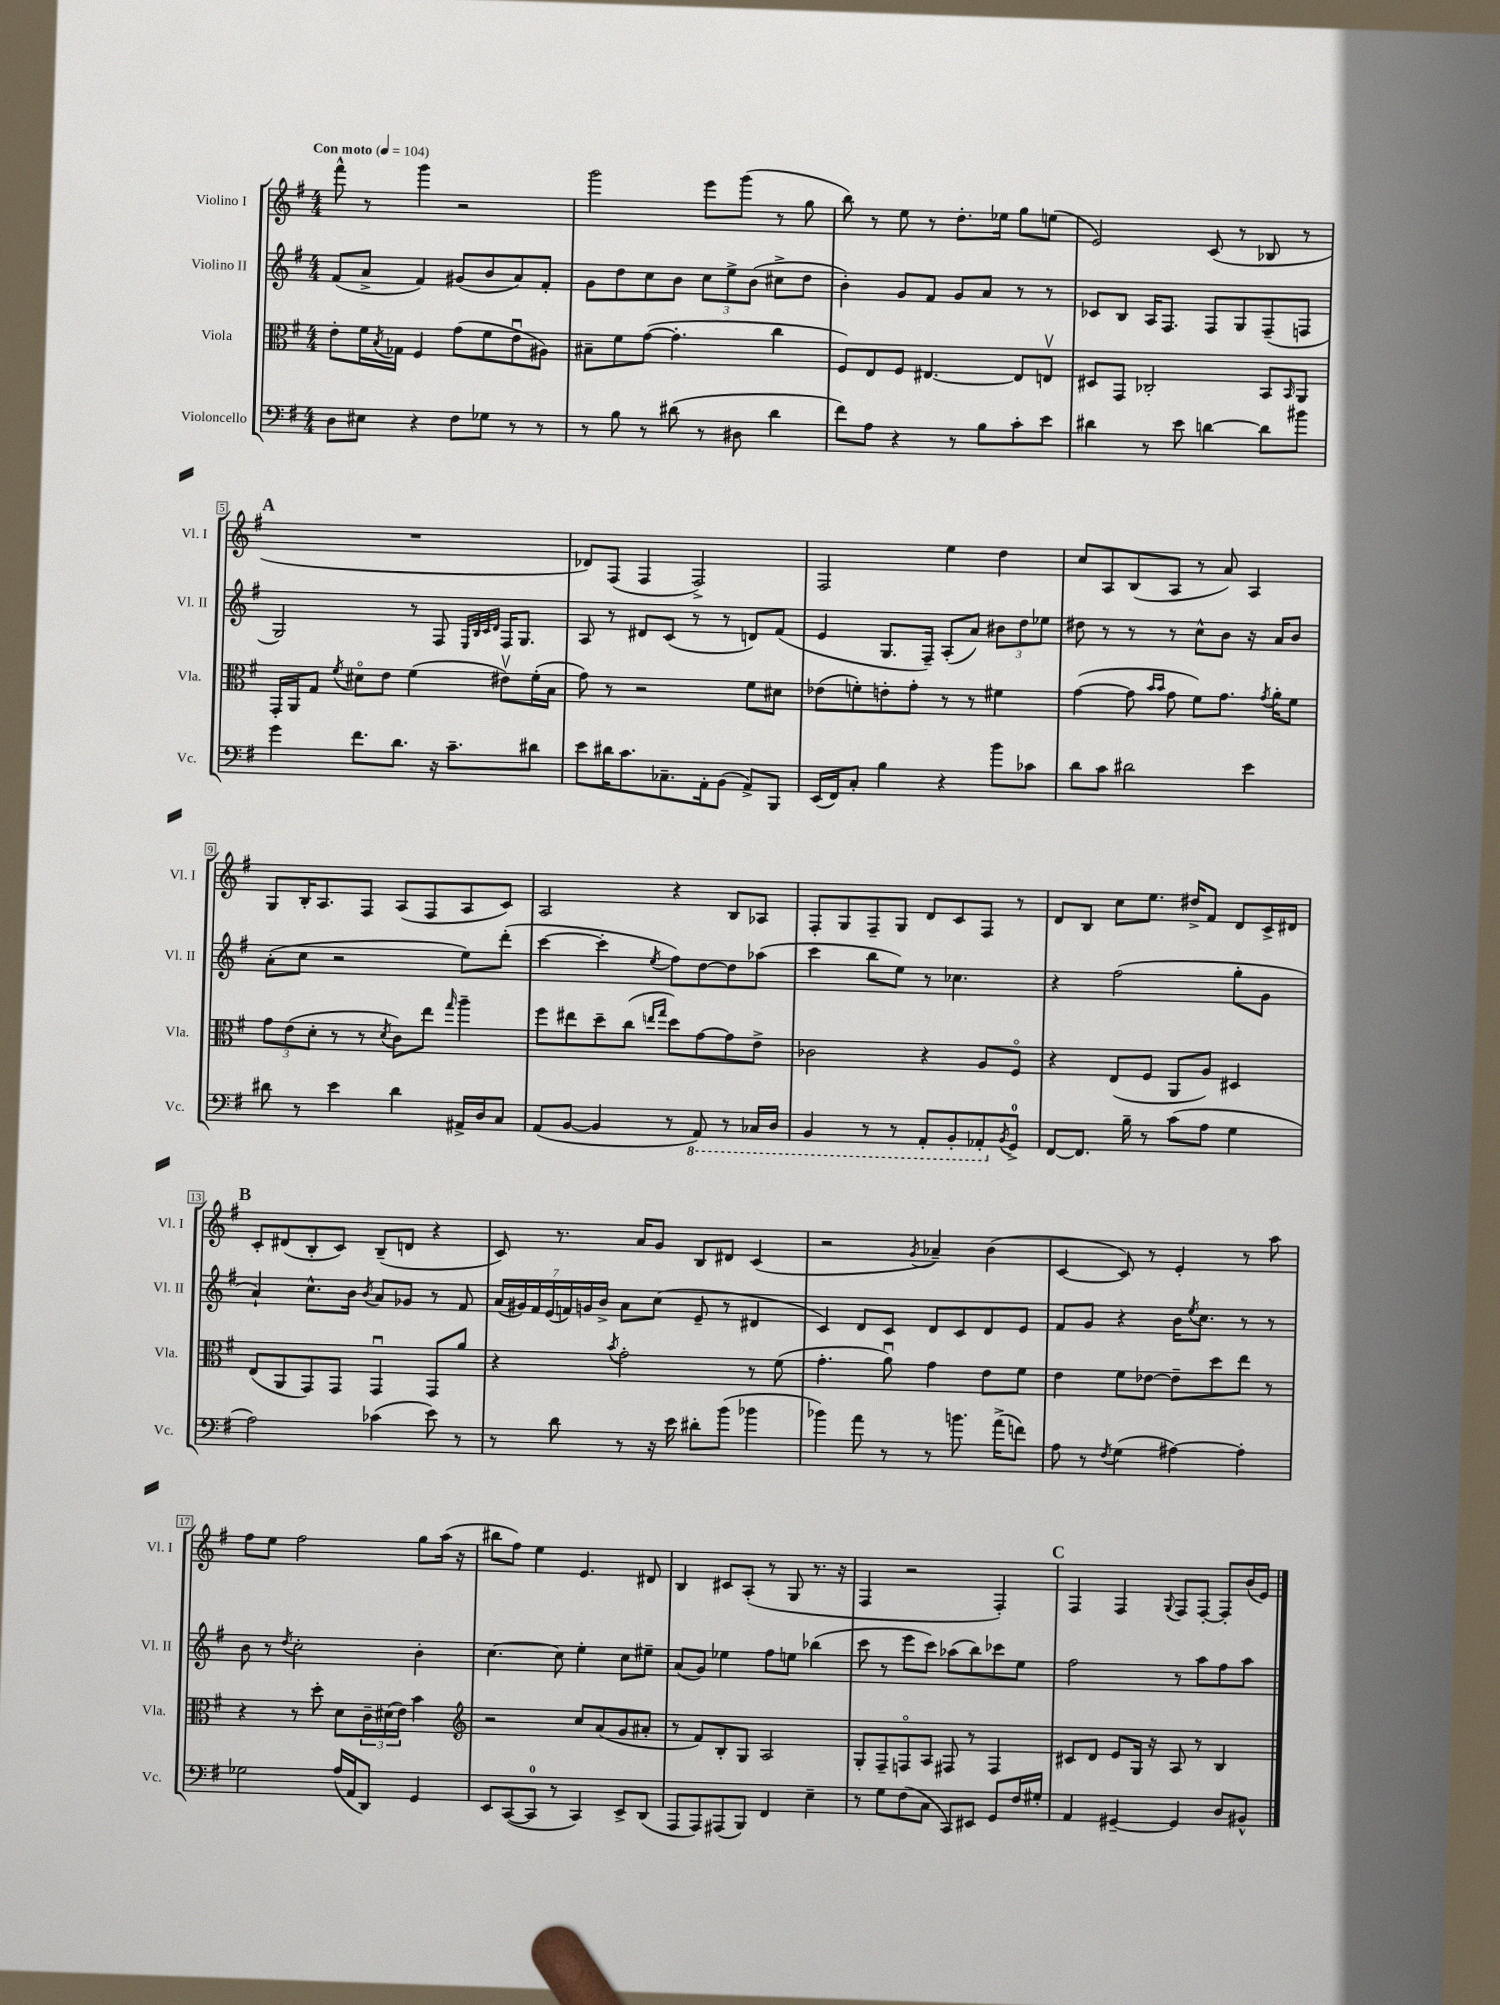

**kern	**kern	**kern	**kern
*part4	*part3	*part2	*part1
*staff4	*staff3	*staff2	*staff1
*I"Violoncello	*I"Viola	*I"Violino II	*I"Violino I
*I'Vc.	*I'Vla.	*I'Vl. II	*I'Vl. I
*clefF4	*clefC3	*clefG2	*clefG2
*k[f#]	*k[f#]	*k[f#]	*k[f#]
*M4/4	*M4/4	*M4/4	*M4/4
*MM104	*MM104	*MM104	*MM104
=1	=1	=1	=1
!	!	!	!LO:TX:a:B:t=Con moto
8D\L	8e'\L	(8f#/L	8fff#^^\
8E#X\J	16f#\L	8a^/J	8r
.	8qB/	.	.
.	16G-X\JJ	.	.
4r	4F#/	4f#/)	4ggg\
8F#\L	(8g\L	(8g#X/L	2r
8G-X\J	8f#\	8b/	.
8r	8eu\	8a/)	.
8r	8A#X\J)	8f#'/J	.
=2	=2	=2	=2
8r	8B#X~\L	8g\L	2ggg\
8B\	8f#\	8dd\	.
8r	([8g\J	8cc\	.
(8d#X\	4.g'\]	8b\J	.
8r	.	12cc\L	8eee\L
.	.	12ee^\	.
8D#X\	.	.	(8ggg\J
.	.	(12b\J	.
4d#\	4cc\	8cc#X^\L	8r
.	.	8dd\J	8gg\
=3	=3	=3	=3
8f#\L)	8F#/L)	4b'\)	8bb\)
8A\J	8E/	.	8r
4r	8F#/J	8g/L	8ee\
.	[4.E#X/	8f#/J	8r
8r	.	8g/L	8.dd'\L
8B\L	.	8a/J	.
.	.	.	16ee-X\Jk
8c'\	8E#/L]	8r	8gg\L
8e\J	8Env/J	8r	(8een\J
=4	=4	=4	=4
4d#X\	8D#X/L	8c-X/L	2e/)
.	8GG/J	8B/J	.
8r	2C-X'/	16A/KL	.
.	.	8.F#/J	.
8e\	.	.	.
[4dn\	.	8F#/L	(8c/
.	.	8G/	8r
8d\L]	8BB/L	(8F#~/	8B-X/
.	16qqBB/	.	.
8b#X\J	8AA/J	8Fn/J	8r
!!LO:LB:g=z
!!LO:REH:place=s1:t=A
=5	=5	=5	=5
4g\	16GG'/LL	2G/)	1r
.	16AA/J	.	.
.	8G/J	.	.
.	8qf#/	.	.
8.f#\L	8d#X\L	.	.
.	8e\J	.	.
8.d\J	.	.	.
.	(4f#\	8r	.
16r	.	8F#/	.
8.c~\L	.	.	.
.	.	32qqE/LLL	.
.	.	32qqB/	.
.	.	32qqc/	.
.	.	32qqd/JJJ	.
.	8e#Xv\L)	16F#/KL	.
.	.	8.G/J	.
8d#X\J	(16f#'\L	.	.
.	16B\JJ	.	.
=6	=6	=6	=6
8e\L	8g\)	8A/	8d-X/L)
16d#X\K	8r	8r	(8F#/J
8.c\	.	.	.
.	2r	8d#X/L	4F#/
8.C-X~\	.	(8c/J	.
.	.	8r	2F#^/)
16AA'\k	.	.	.
(8BB\J	.	8r	.
8AA^/L)	8f#\L	8dn/L)	.
8BBB/J	8d#X\J	(8f#/J	.
=7	=7	=7	=7
(16EE/LL	(8e-X\L	4e/	2F#/
16FF#/J)	.	.	.
8C'/J	8fn'\)	.	.
4B\	8en'\	8.G/L	.
.	8g'\J	.	.
.	.	16F#~/Jk)	.
4r	8r	(8A'/L	4ee\
.	8r	8a/J)	.
8b\L	4f#X\	12b#X\L	4dd\
.	.	12dd\	.
8c-X\J	.	.	.
.	.	12ee-X\J	.
=8	=8	=8	=8
8d\L	([4g\	8dd#X\	8cc/L
8c\J	.	8r	8A/
2d#X\	8g\]	8r	(8B/
.	16qqb/LL	.	.
.	16qqb/JJ	.	.
.	8g\	8r	8A/J
.	8f#\L)	8cc^^\L	8r
.	8.g\J	8b\J	8a/)
4e\	.	16r	4A/
.	8qg/	.	.
.	16a'\KL	16a/KL	.
.	8f#\J	8b/J	.
!!LO:LB:g=z
=9	=9	=9	=9
8d#X\	12g\L	(8a'\L	8G/L
.	(12e\	.	.
8r	.	8cc\J	16B'/K
.	12d'\J	.	.
.	.	.	8.A/
4e\	8r	2r	.
.	8r	.	8F#/J
.	8qd/	.	.
4d#\	8c\L)	.	(8A/L
.	8ee\J	.	8F#/
.	16qqgg/	.	.
16AA#X^/LL	4aa~\	8ee\L)	8A/
16D/J	.	.	.
8C/J	.	(8ddd'\J	8c/J)
=10	=10	=10	=10
(8AA/L	8ff#\L	[4ccc\	2A/
[8BB/J	8ee#X\	.	.
4BB/]	8dd~\	4ccc'\]	.
.	(8cc\J	.	.
.	16qqeen/LL	.	.
.	16qqgg/JJ	8qee/	.
8r	8dd\L)	8ff#\L)	4r
*8ba	*	*	*
8AAA/)	[8g\	[8dd\	.
8r	8g\]	8dd\]	8B/L
16CC-X/LL	8e^\J	(8aa-X\J	8A-X/J
16DD/JJ	.	.	.
=11	=11	=11	=11
4BBB/	2c-X\	4ccc\	8F#'/L
.	.	.	8G/
8r	.	8bb\L	8F#~/
8r	.	8ee\J)	8G/J
8AAA'/L	4r	8r	8d/L
8BBB'/	.	4.cc-X\	8c/
8AAA-X'/	8A/L	.	8F#/J
*X8ba	*	*	*
8qBB/	.	.	.
8GG^/J	8F#/J	.	8r
=12	=12	=12	=12
[8FF#/L	4r	4r	8d/L
8.FF#/J]	.	.	8B/J
.	(8E/L	(2ff#\	8cc\L
16B~\	.	.	.
8r	8F#/J	.	8.ee\J
(8c\L	8AA/L	.	.
.	.	.	16dd#X^/KL
8A\J	8A/J)	.	8f#/J
4G\	4D#X/	8gg'\L	8d/L
.	.	8g\J	16c^/L
.	.	.	16d#X/JJ
!!LO:LB:g=z
!!LO:REH:place=s1:t=B
=13	=13	=13	=13
2A\)	(8E/L	4a`/)	8c'/L
.	8AA/	.	(8d#X/
.	8GG/)	8.cc^^\L	8B'/
.	8GG/J	.	8c/J)
.	.	16b\Jk	.
.	.	8qb/	.
(4c-X\	4GGu/	8a/L	(8B~/L
.	.	8g-X/J	8dn/J
8e\)	8GG/L	8r	4r
8r	8a/J	8f#/	.
=14	=14	=14	=14
8r	4r	(28a/LL	8c/)
.	.	28g#X/)	.
.	.	28f#/	.
.	.	(28e/	.
8d\	.	.	8.r
.	.	28fn/)	.
.	.	28gn/	.
.	.	28b^/JJ	.
.	8qb/	.	.
8r	2g'\	8a\L	.
.	.	.	16a/KL
16r	.	(8cc\J	8g/J
16e\	.	.	.
8d#X'\L	.	8e~/	8B/L
(8b\J	.	8r	8d#X/J
4b-X\	8r	4d#X/	(4c/
.	(8f#\	.	.
=15	=15	=15	=15
4b-X\)	4.g'\	4c/)	2r
8a\	.	8d/L	.
8r	8au\)	8c/J	.
.	.	.	8qg/
8r	4g\	8d/L	4a-X~/)
8.bn\	.	8c/	.
.	8e\L	8d/	(4b\
(16a^\KL	.	.	.
8fn\J)	8f#\J	8e/J	.
=16	=16	=16	=16
8A\	4e\	8f#/L	[4c/
8r	.	8g/J	.
8qF#/	.	.	.
(4G\	8f#\L	4r	8c/])
.	[8e-X\J	.	8r
[4A#X\)	8e-~\L]	16b\KL	4e'/
.	.	8qee/	.
.	.	8.cc\J	.
.	8dd\	.	.
4A#'\]	8ee\J	8r	8r
.	8r	8r	8aa\
!!LO:LB:g=z
=17	=17	=17	=17
2G-X\	4r	8b\	8ff#\L
.	.	8r	8ee\J
.	.	8qdd/	.
.	8r	2cc'\	2ff#\
.	8dd'\	.	.
(16A/LL	8d\L	.	.
16AA/J	.	.	.
8DD/J)	24c~\L	.	.
.	(24d#X\	.	.
.	24e\JJ)	.	.
4GG/	4b\	4b'\	8gg\L
.	.	.	(16aa\Jk
.	.	.	16r
=18	=18	=18	=18
*	*clefG2	*	*
8EE/L	2r	[4.cc\	8bb#X\L
([8CC/	.	.	8ff#\J)
8CC/J]	.	.	4ee\
8r	.	8cc\]	.
4CC/)	8cc/L	4ee'\	4.e/
.	(8a/	.	.
8EE^/L	8g/	8cc\L	.
(8DD/J	8a#X'/J	8ee#X~\J	8d#X/
=19	=19	=19	=19
8AAA/L	8r	(8a/L	4B/
8AAA/)	8f#/L)	8g/J)	.
(8AAA#X/	8B'/	4ee-X\	8c#X/L
8BBB/J)	8G/J	.	(8A'/J
4FF#/	2A/	8ff#\L	8r
.	.	8een\J	8G/
4E~\	.	(4bb-X\	8.r
.	.	.	16r
=20	=20	=20	=20
8r	8G'/L	8ccc\	4F#/
8G\L	8F#~/	8r	.
(8F#\	8Fn/	8eee\L	2r
8C\J	8A/J	8ccc\J)	.
8CC/L)	8F#X/	(8aa-X\L	.
8EE#X/J	8r	8bb\)	.
8GG/L	4F#/	8ccc-X\	4F#'/)
16F#/L	.	8ee\J	.
16G#X'/JJ	.	.	.
!!LO:REH:place=s1:t=C
=21	=21	=21	=21
4AA/	8c#X/L	2ff#\	4F#/
.	8d/J	.	.
[4GG#X~/	8e/L	.	4F#/
.	16G/Jk	.	.
.	16r	.	.
.	.	.	8qqG/
4GG#/]	8A/	8r	8F#/L
.	8r	8aa\L	[8F#'/J
8D/L	4B/	8ff#\	8F#'/L]
8BB#X^^/J	.	8aa\J	(16b/L
.	.	.	16e/JJ)
==	==	==	==
*-	*-	*-	*-
